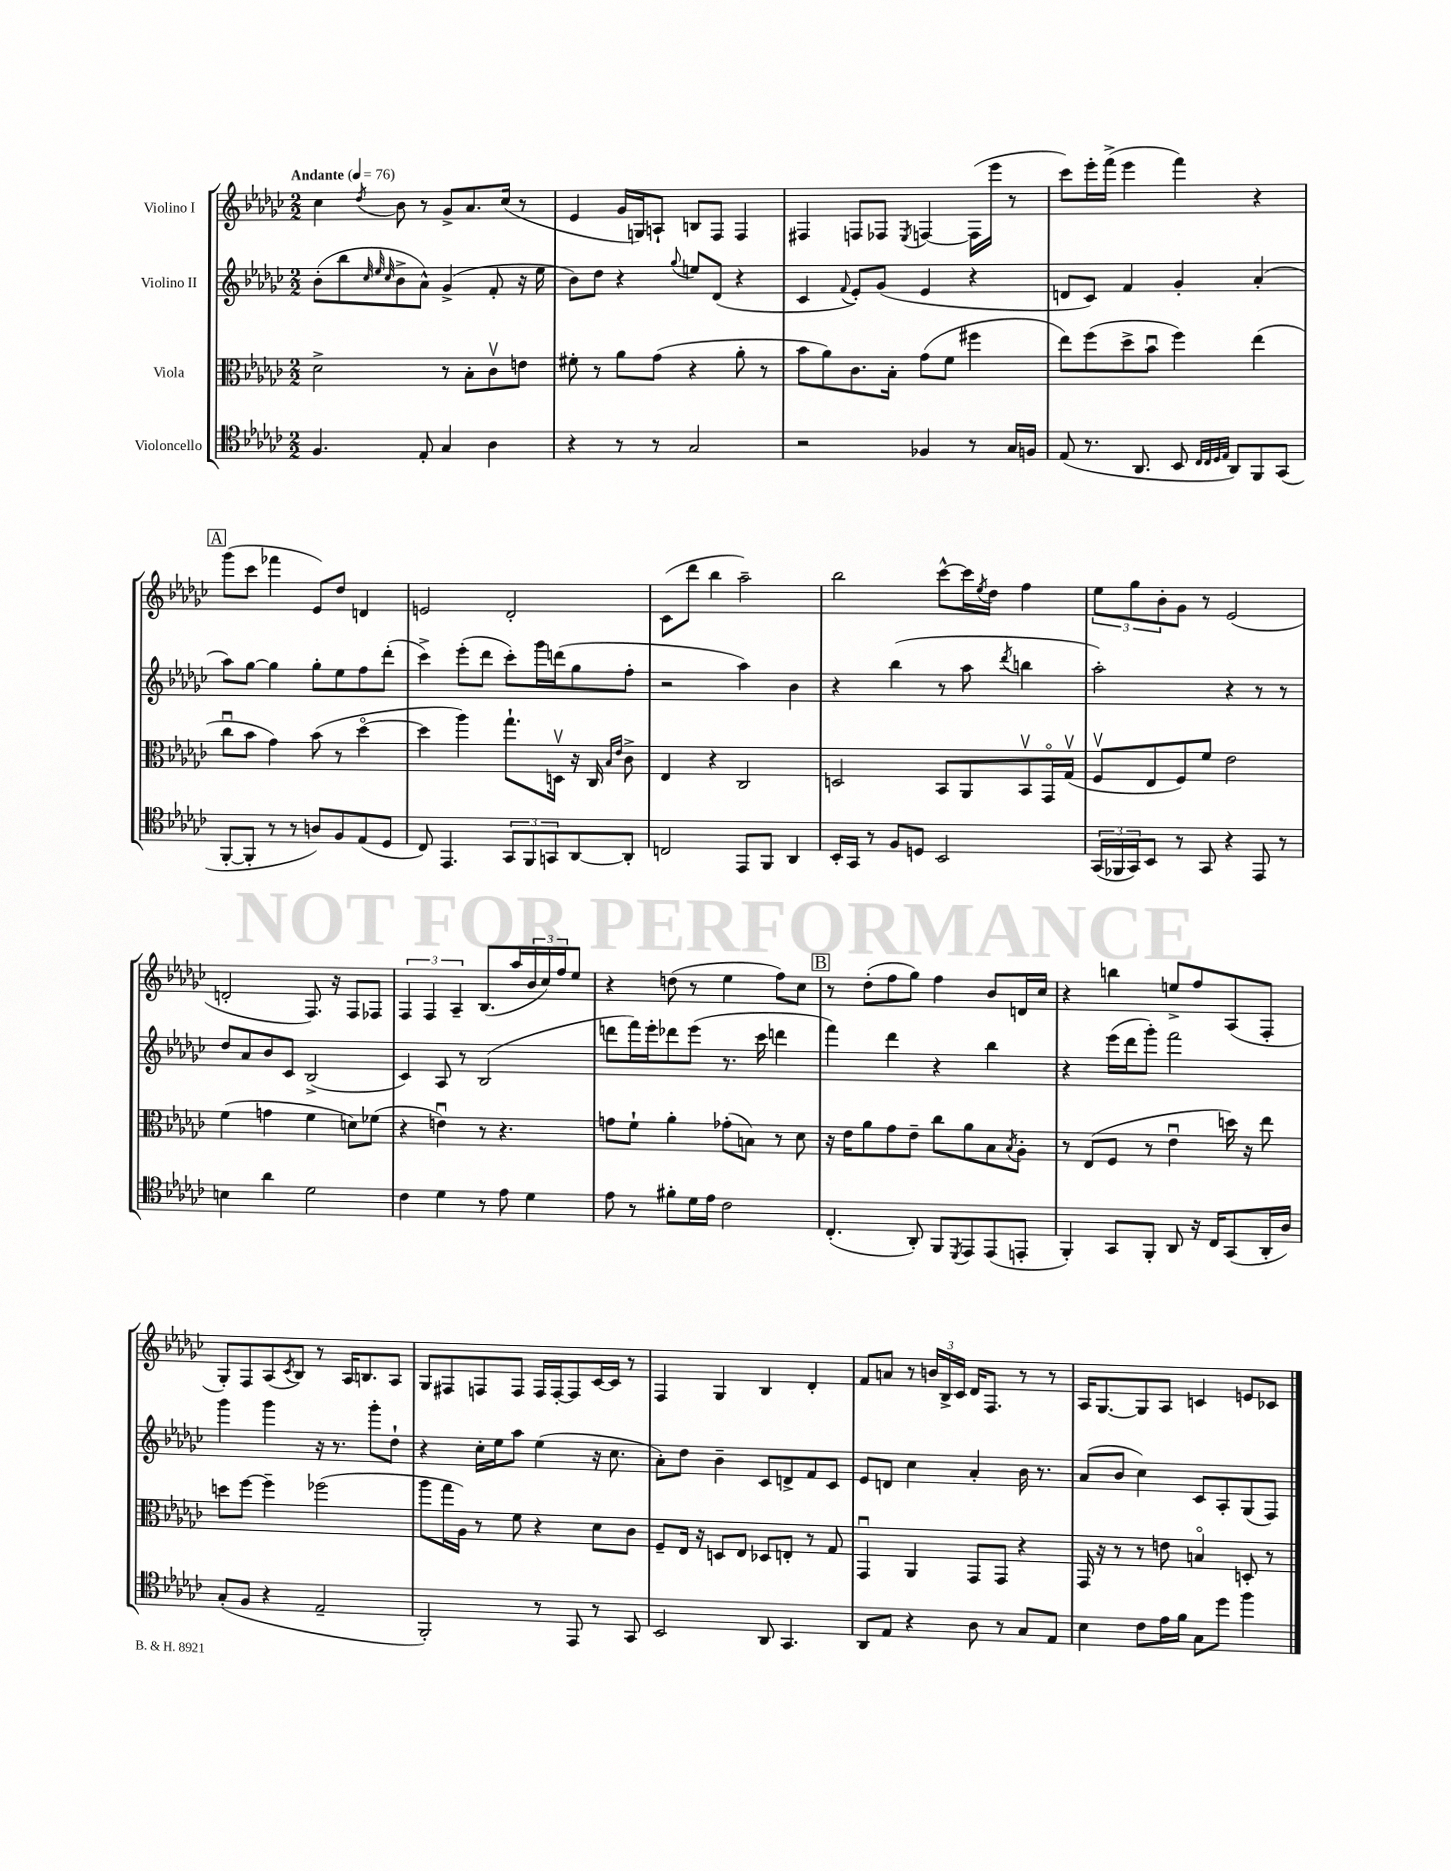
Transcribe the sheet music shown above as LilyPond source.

<<
\new StaffGroup <<
\new Staff = "s0" \with { instrumentName = "Violino I" } {
    \clef treble \key ges \major \numericTimeSignature \time 2/2 \tempo "Andante" 4 = 76
    ces''4 \acciaccatura { des''8 } bes'8 r8 ges'8-> aes'8. ces''16( r8 |
    ees'4 ges'16 g16) a8-! b8 f8 f4 |
    fis4 f8 fes8 \acciaccatura { ees8 } f4~ f16( ees'''16 r8 |
    ces'''8) ees'''16-. f'''16->( ees'''4 f'''4) r4 |
    \mark \markup { \box "A" } ges'''8( ces'''8 fes'''4 ees'8) des''8 d'4 |
    e'2 des'2-. |
    ces'8( des'''8 bes''4 aes''2--) |
    bes''2 ces'''8~-^ ces'''16 \acciaccatura { ees''8 } des''16 f''4 |
    \tuplet 3/2 { ees''8 ges''8 bes'8-. } ges'8 r8 ees'2( |
    d'2-. f8.) r16 f8 fes8 |
    \tuplet 3/2 { f4 f4 aes4-- } bes8.( aes''16 \tuplet 3/2 { bes'16 ces''16) f''16 } ees''8 |
    r4 d''8( r8 ees''4 f''8) ces''8 |
    \mark \markup { \box "B" } r8 des''8-.( f''8 ges''8) f''4 bes'8 d'16 ces''16 |
    r4 b''4 e''8-> f''8 aes8( f8-. |
    ges8-.) f8 aes8( \acciaccatura { ces'8 } bes8) r8 aes16 b8. aes8 |
    ges8 fis8 f8 f8 f16 f16~-. f8 ces'16~ ces'16 r8 |
    f4 ges4 bes4 des'4-. |
    f'8 a'8 r8 \tuplet 3/2 { b'16 bes16-> ces'16 } des'16 f8. r8 r8 |
    aes16 ges8.~ ges8 aes8 c'4 e'8 ces'8 \bar "|." |
}
\new Staff = "s1" \with { instrumentName = "Violino II" } {
    \clef treble \key ges \major \numericTimeSignature \time 2/2
    bes'8-.( bes''8 \grace { ces''32 ees''32 ces''32 } bes'8-> aes'8-^) ges'4->( f'8-. r16 ees''16 |
    bes'8) des''8 r4 \appoggiatura { ges''8 } e''8 des'8( r4 |
    ces'4 \appoggiatura { f'8 } ees'8-.) ges'8( ees'4 r4 |
    d'8 ces'8) f'4 ges'4-. aes'4-.( |
    \mark \markup { \box "A" } aes''8) ges''8~ ges''4 ges''8-. ees''8 f''8 des'''8-.( |
    ces'''4->) ees'''8-.( des'''8 ces'''8-.) ges'''16 d'''16( ges''8 f''8-. |
    r2 aes''4) bes'4 |
    r4 bes''4( r8 aes''8 \acciaccatura { des'''8 } b''4 |
    aes''2-.) r4 r8 r8 |
    des''8 aes'8 bes'8 ces'8 bes2->( |
    ces'4) aes8 r8 bes2( |
    d'''8 f'''16) ees'''16-. des'''8 ees'''8( r8. ces'''16 d'''4 |
    \mark \markup { \box "B" } f'''4) des'''4 r4 bes''4 |
    r4 ees'''16( des'''16 ges'''8-.) f'''2 |
    ges'''4 ges'''4 r16 r8. ges'''8-. des''8-! |
    r4 ces''16-. ees''16 aes''8 ees''4( r16 ces''8. |
    aes'8-.) des''8 bes'4-- ces'8 d'8-> f'8 ces'8 |
    ees'8 d'8 ces''4 aes'4-. bes'16 r8. |
    aes'8( bes'8 ces''4) ces'8 aes8-. ges8( f8) \bar "|." |
}
\new Staff = "s2" \with { instrumentName = "Viola" } {
    \clef alto \key ges \major \numericTimeSignature \time 2/2
    des'2-> r8 bes8-. ces'8\upbow e'8 |
    fis'8-. r8 aes'8 ges'8( r4 aes'8-. r8 |
    bes'8 aes'8) ces'8. bes16-. ges'8( f'8 fis''4 |
    ees''8) f''8( des''8-> bes'8\downbow f''4) ees''4( |
    \mark \markup { \box "A" } ces''8\downbow bes'8 ges'4) bes'8( r8 des''4~\flageolet |
    des''4 aes''4) ges''8.-! d16\upbow r16 ces16 \grace { bes16 ees'16 } ces'8-> |
    ees4 r4 ces2 |
    d2 bes,8 aes,8 bes,8\upbow ges,16\flageolet ges16\upbow( |
    f8\upbow ees8 f8) f'8 ees'2 |
    f'4( g'4 f'4 d'8) fes'8( |
    r4 e'4\downbow) r8 r4. |
    g'8 f'8-! aes'4-. ges'8-.( b8) r8 des'8 |
    \mark \markup { \box "B" } r16 ees'16 aes'8 ges'8 ees'8-- ces''8 aes'8 bes8 \acciaccatura { bes8 } aes8-. |
    r8 ees8( f8 r8 ees'4\downbow d''16) r16 ees''8 |
    d''8 f''8~ f''4-- fes''2( |
    aes''8 ges''16 aes16) r8 f'8 r4 des'8 ces'8 |
    f8-- ees16 r16 d8 ees8 des8 e8-. r8 ges8 |
    ges,4\downbow aes,4 ges,8 ges,8 r4 |
    ges,16 r16 r8 r8 e'8 b4\flageolet d8-. r8 \bar "|." |
}
\new Staff = "s3" \with { instrumentName = "Violoncello" } {
    \clef tenor \key ges \major \numericTimeSignature \time 2/2
    f4. ees8-. ges4 aes4 |
    r4 r8 r8 ges2 |
    r2 fes4 r8 ges16 f16 |
    ees8( r8. aes,8. bes,8 \grace { ces32 ces32 des32 ees32 } aes,8) f,8 ges,8( |
    \mark \markup { \box "A" } f,8~-. f,8-. r8 r8 a8) f8 ees8( des8 |
    ces8) ees,4. \tuplet 3/2 { ges,8 f,8 g,8 } aes,8~ aes,8-. |
    c2 ees,8 f,8 aes,4 |
    bes,16-. ges,16 r8 f8 d8 bes,2 |
    \tuplet 3/2 { ges,16( fes,16 ges,16) } bes,8 r8 ges,8 r4 ees,8 r8 |
    b4 aes'4 des'2 |
    ces'4 des'4 r8 ees'8 des'4 |
    ees'8 r8 fis'8-. des'16 ees'16 ces'2 |
    \mark \markup { \box "B" } ces4.-.( aes,8-.) f,8 \acciaccatura { des,8 } ees,8 ees,8( e,8-. |
    f,4-.) ges,8 f,8-. aes,8 r16 ces16 ges,8( aes,16-. aes16) |
    ges8-.( f8 r4 ees2-- |
    f,2-.) r8 ees,8 r8 ges,8 |
    bes,2 aes,8 ges,4. |
    aes,8 ees8 r4 aes8 r8 ges8 ees8 |
    bes4 ces'8 ees'16 f'16 ges8 des''8 f''4 \bar "|." |
}
>>
>>
\layout { \context { \Score \remove "Bar_number_engraver" } }
